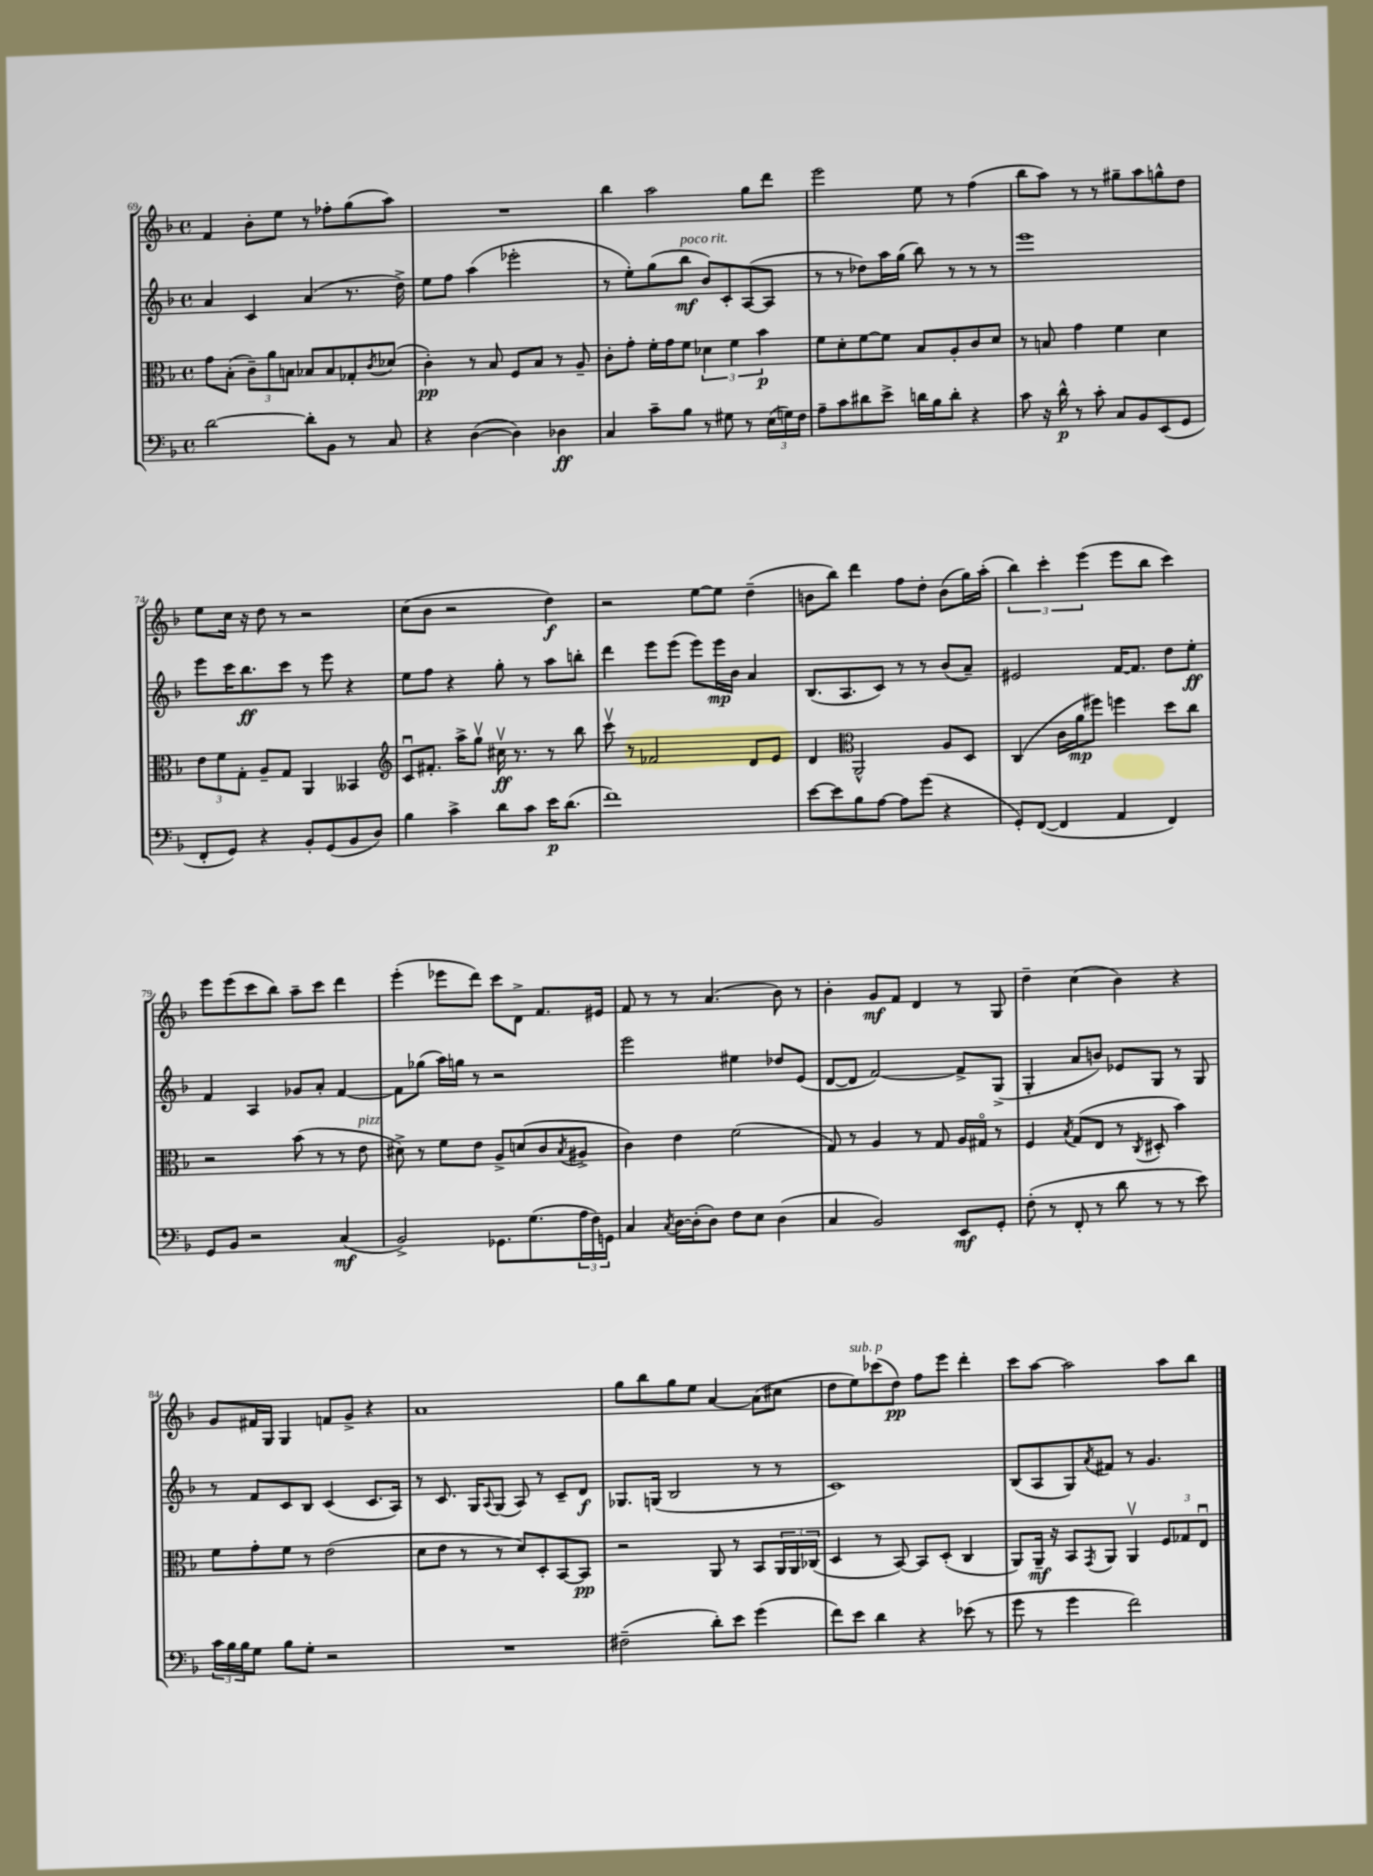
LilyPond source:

<<
\new StaffGroup <<
\new Staff = "s0" {
    \clef treble \key f \major \defaultTimeSignature \time 4/4
    f'4 bes'8-. e''8 r8 fes''8-. g''8( a''8) |
    R1 |
    bes''4 a''2 g''8 d'''8 |
    e'''2 e''8 r8 f''4( |
    bes''8 a''8) r8 r8 gis''8-- a''8 g''8-^ d''8 |
    e''8 c''16 r16 d''8 r8 r2 |
    c''8( bes'8 r2 d''4\f) |
    r2 e''8~ e''8 d''4--( |
    b'8 bes''8) d'''4 f''8 d''8-. b'8( g''16) a''16-.( |
    \tuplet 3/2 { bes''4) c'''4-. e'''4( } e'''8 bes''8 c'''4) |
    e'''8 e'''8( c'''8 bes''8) a''8-- c'''8 d'''4 |
    e'''4-.( ees'''8 d'''8) c'''8 d'8-> f'8. eis'16 |
    f'8 r8 r8 a'4.( bes'8) r8 |
    bes'4-. g'8\mf f'8 d'4 r8 g8 |
    d''4-- c''4( bes'4) r4 |
    g'8 fis'16 g16 g4 f'8 g'8-> r4 |
    a'1 |
    g''8 bes''8 g''8 e''8 a'4~ a'8( cis''8 |
    d''8 e''8^\markup { \italic "sub. p" }) ces'''8( d''8\pp) f''8 e'''8 d'''4-. |
    c'''8 a''8~ a''2 a''8 bes''8 \bar "|." |
}
\new Staff = "s1" {
    \clef treble \key f \major \defaultTimeSignature \time 4/4
    a'4 c'4 a'4( r8. d''16->) |
    e''8 f''8 a''4( ees'''2-. |
    r8 e''8-.) g''8( bes''8\mf^\markup { \italic "poco rit." } bes'8) c'8-. a8~( a8 |
    r8 r8 des''8) a''16 g''16( bes''8) r8 r8 r8 |
    e'''1 |
    e'''8 c'''16 bes''8.\ff c'''8 r8 e'''8 r4 |
    e''8 f''8 r4 g''8-. r8 a''8 b''8-. |
    d'''4 e'''8 e'''8( e'''8) e'''16\mp bes'16 a'4 |
    bes8.( a8. c'8) r8 r8 bes'8( a'8--) |
    eis'2 f'16~ f'8. d''8 e''8-.\ff |
    f'4 a4 ges'8 a'8-. f'4~ |
    f'8 ges''8( a''16) g''16 r8 r2 |
    e'''2 eis''4 des''8 e'8( |
    d'8~ d'8 f'2~) f'8-> g8->( |
    g4-. a'8 b'8) ees'8 g8 r8 g8 |
    r8 f'8 c'8 bes8 c'4( c'8. a16) |
    r8 c'8. g16 \appoggiatura { a8 } g8( a8) r8 c'8-- d'8\f |
    ges8. g16( bes2 r8 r8 |
    c'1) |
    bes8( a8 g8) \acciaccatura { a'8 } fis'8 r8 g'4. \bar "|." |
}
\new Staff = "s2" {
    \clef alto \key f \major \defaultTimeSignature \time 4/4
    g'8 bes8-.( \tuplet 3/2 { c'8--) a'8 b8 } bes8 bes8 ges8-. \acciaccatura { c'8 } des'8( |
    c'4-.\pp) r8 bes8 f8 bes8 r8 a8-- |
    c'8-. g'8-. f'16-. g'16 f'8 \tuplet 3/2 { des'4 f'4 bes'4\p } |
    f'8 d'8-. f'8~ f'8 bes8 a8-. c'8 d'8 |
    r8 b8 g'4 f'4 d'4 |
    \tuplet 3/2 { e'8 f'8 g8-. } a8-- g8 a,4 beses,4 |
    \clef treble c'8\downbow fis'8.-. a''16-> g''8\upbow cis''16\upbow\ff r8. r8 bes''8 |
    c'''8\upbow r8 fes'2 d'8 e'8 |
    d'4 \clef alto a,2-^ a8 d8 |
    c4( c'16 a'16\mp fis''8) f''4 d''8 c''8 |
    r2 bes'8( r8 r8 e'8^\markup { \italic "pizz." } |
    dis'8->) r8 f'8 e'8 a8-> d'8( c'8 \acciaccatura { bes8 } ais8-> |
    c'4) e'4 f'2( |
    g8) r8 a4 r8 g8 a16 gis16\flageolet r8 |
    f4 \acciaccatura { bes8 } g8( e8 r8 \acciaccatura { c8 } dis8-. bes'4) |
    f'8 g'8-. f'8 r8 e'2( |
    d'8 e'8 r8 r8 d'8) d8-. bes,8~ bes,8\pp |
    r2 a,8 r8 bes,8 \tuplet 3/2 { a,16 a,16 ces16( } |
    d4 r8 bes,8~) bes,8 d8-.( c4 |
    a,8) a,16--\mf r16 bes,8 \acciaccatura { g,8 } a,8 a,4\upbow \tuplet 3/2 { f8 ges8 e8\downbow } \bar "|." |
}
\new Staff = "s3" {
    \clef bass \key f \major \defaultTimeSignature \time 4/4
    d'2~ d'8-. bes,8 r8 c8 |
    r4 d4~( d4) des4\ff |
    c4 c'8-- bes8 r8 gis8 r8 \tuplet 3/2 { e16( g16) f16 } |
    a8-- c'8 dis'8 e'8-> d'16 bes16 d'8-. r4 |
    c'8 r16 d'16-^\p r8 c'8-. c8 bes,8 e,8( g,8 |
    f,8-. g,8) r4 bes,8-. g,8( bes,8 d8) |
    bes4 c'4-> d'8 c'8 e'16\p d'8.( |
    f'1) |
    e'8~ e'8 bes8 a8~ a8 g'8( r4 |
    g,8-.) f,8~( f,4 a,4 f,4) |
    g,8 bes,8 r2 c4\mf( |
    bes,2->) ges,8. g8.( \tuplet 3/2 { a16 f16) g,16 } |
    c4 \acciaccatura { c8 } d16~ d16-.( d8) f8 e8 d4( |
    c4 bes,2) e,8\mf g,8-. |
    f8-.( r8 f,8-. r8 d'8 r8 r8 e'8) |
    \tuplet 3/2 { c'16 bes16 bes16 } g8 bes8 g8-. r2 |
    R1 |
    fis2--( d'8-.) e'8 g'4( |
    f'8) e'8 d'4 r4 ees'8( r8 |
    g'8 r8 g'4 f'2) \bar "|." |
}
>>
>>
\layout { \context { \Score currentBarNumber = #69 } }
